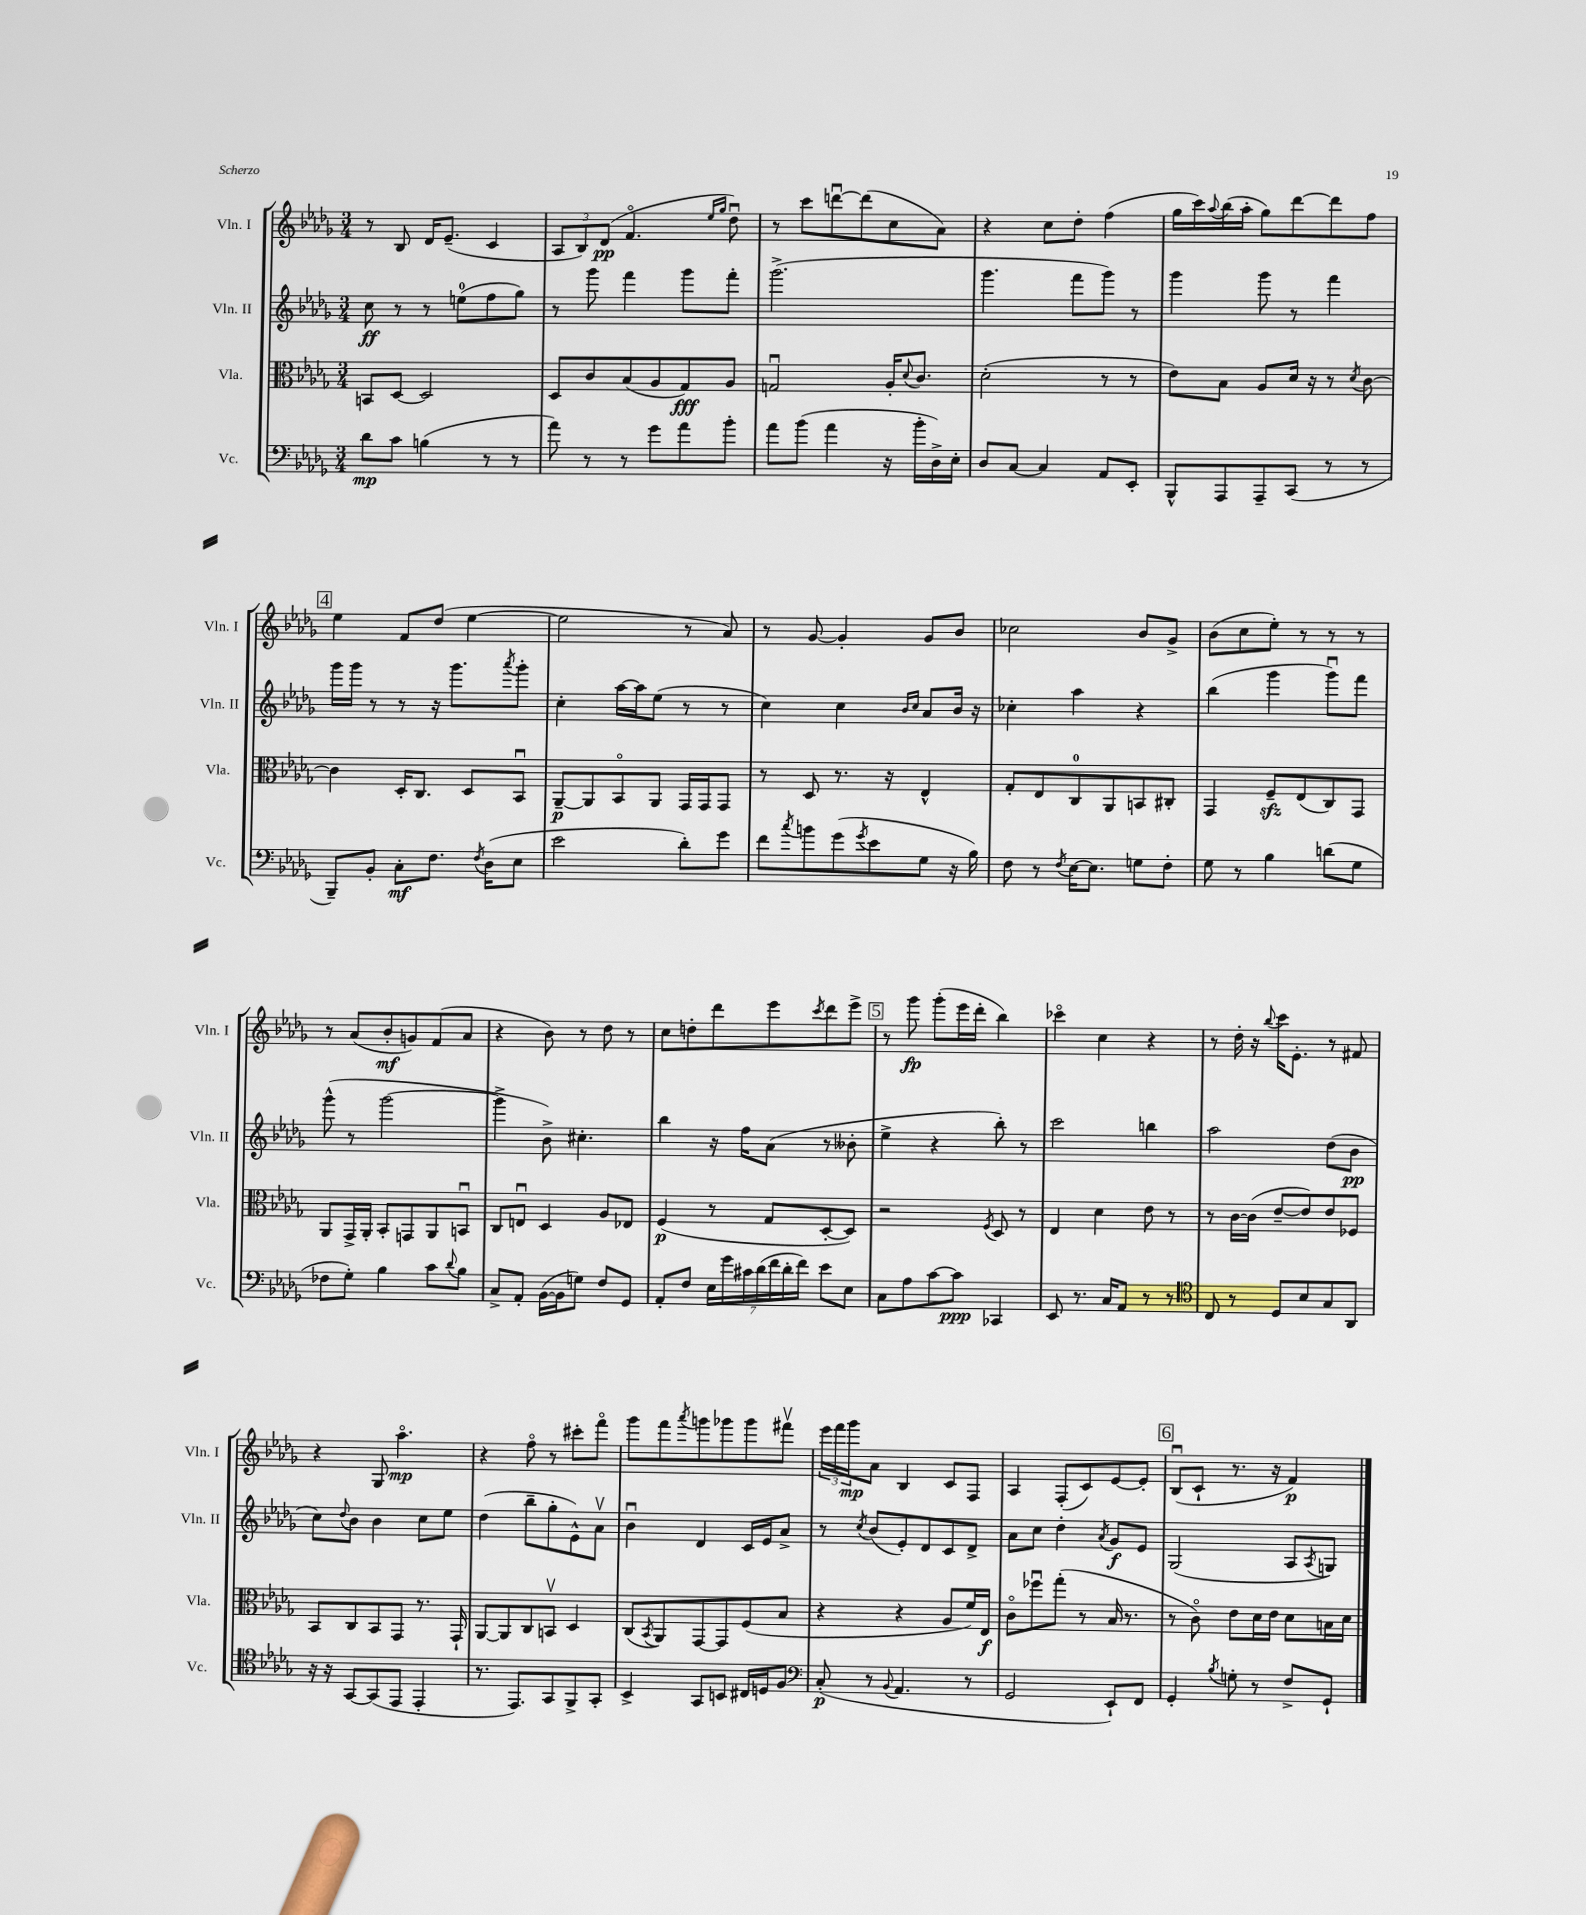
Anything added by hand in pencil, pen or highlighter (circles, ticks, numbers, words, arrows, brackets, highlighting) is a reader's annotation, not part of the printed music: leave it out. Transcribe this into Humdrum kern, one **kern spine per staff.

**kern	**kern	**kern	**kern
*staff4	*staff3	*staff2	*staff1
*clefF4	*clefC3	*clefG2	*clefG2
*k[b-e-a-d-g-]	*k[b-e-a-d-g-]	*k[b-e-a-d-g-]	*k[b-e-a-d-g-]
*M3/4	*M3/4	*M3/4	*M3/4
8d-\L	8BB/L	8cc\	8r
8c\J	[8D-/J	8r	8B-/
(4B\	2D-/]	8r	16d-/LK
.	.	.	(8.e-~/J
.	.	(8ee\L	.
8r	.	8ff\	4c/
8r	.	8gg-\J)	.
=	=	=	=
8a-\)	8D-/L	8r	12A-/L
.	.	.	12B-/)
8r	8c/	8ggg-\	.
.	.	.	(12d-/J
8r	(8B-/	4fff\	4.fo/
8g-\L	8A-/	.	.
8a-\	8G-/)	8ggg-\L	.
.	.	.	16qqee-/LL
.	.	.	16qqgg-/JJ
8b-'\J	8A-/J	8fff'\J	8dd-u\)
=	=	=	=
8a-\L	2Gu/	(2.ggg-^\	8r
(8b-\J	.	.	8ccc\L
4a-\	.	.	[8dddu\
.	.	.	(8ddd\]
16r	16A-'/LK	.	8cc\
.	8qqd-/	.	.
16b-'\LL	8.c/J	.	.
16D-^\)	.	.	8a-\J)
16E-'\JJ	.	.	.
=	=	=	=
8D-/L	(2d-'\	4.ggg-\	4r
[8C/J	.	.	.
4C/]	.	.	8cc\L
.	.	8fff\L	8dd-'\J
8AA-/L	8r	8ggg-\J)	(4ff\
8EE-'/J	8r	8r	.
=	=	=	=
8BBB-^^/L	8e-\L)	4ggg-\	16gg-\LL
.	.	.	16ccc\)
.	.	.	8qqaa-/
8AAA-/	8B-\J	.	(16bb-\
.	.	.	16aa-'\JJ
8AAA-~/	8A-/L	8ggg-\	8gg-\L)
(8CC/J	16d-/Jk	8r	[8ddd-\
.	16r	.	.
8r	8r	4fff\	8ddd-\]
.	8qd-/	.	.
8r	[8c\	.	8ff\J
=	=	=	=
8BBB-~/L)	4c\]	16ggg-\LL	4ee-\
.	.	16ggg-\JJ	.
8BB-'/J	.	8r	.
8C'\L	16D-'/LK	8r	8f/L
.	8.C/J	.	.
8.F\J	.	16r	(8dd-/J
.	.	8.ggg-\L	.
.	8D-/L	.	[4ee-\
8qF/	.	.	.
(16D-\LK	.	.	.
.	.	8qaaa-/	.
8E-\J	8BB-u/J	8ggg-'\J	.
=	=	=	=
2e-\	[8AA-~/L	4cc'\	2ee-\]
.	8AA-/]	.	.
.	8BB-o/	[16aa-\LL	.
.	.	16aa-\]J	.
.	8AA-/J	(8ee-\J	.
8d-'\L)	16GG-/LL	8r	8r
.	16GG-/J	.	.
8g-\J	8GG-/J	8r	8a-/)
=	=	=	=
8f\L	8r	4cc\)	8r
8qcc/	.	.	.
8b\	8D-/	.	[8g-/
(8g-\	8.r	4cc\	4g-'/]
8qg-/	.	.	.
8e-\	.	.	.
.	16r	.	.
.	.	16qqb-/LL	.
.	.	16qqcc/JJ	.
8G-\J	4E-^^/	8a-/L	8g-/L
16r	.	16b-/Jk	8b-/J
16B-\)	.	16r	.
=	=	=	=
8F\	8G-'/L	4cc-'\	2cc-\
8r	8E-/	.	.
8qF/	.	.	.
[16E-\LK	8C/	4aa-\	.
8.E-\]J	.	.	.
.	8AA-/	.	.
8G\L	8BB/	4r	8b-/L
8F'\J	8C#'/J	.	8g-^/J
=	=	=	=
8G-\	4GG-/	(4bb-\	(8b-\L
8r	.	.	8cc\
4B-\	8F~/L	4ggg-\	8ee-'\J)
.	(8E-/	.	8r
(8d\L	8C/)	8ggg-u\L)	8r
8G-\J	8GG-/J	8fff\J	8r
=	=	=	=
8F-\L	8AA-/L	(8ggg-^^\	8r
8G-'\J)	16GG-^/L	8r	(8a-/L
.	16AA-'/JJ	.	.
4B-\	8BB-'/L	[2ggg-\	8b-'/
.	8GG/	.	8g/)
8c\L	8AA-/	.	(8f/
8qqd-/	.	.	.
8B-\J	8BBu/J	.	8a-/J
=	=	=	=
8C^/L	8C/L	4ggg-^\]	4r
8AA-'/J	8Eu/J	.	.
([16BB-\LL	4D-/	8b-^\)	8b-\)
16BB-\]J	.	.	.
8G\J)	.	4.cc#'\	8r
8F/L	8A-/L	.	8dd-\
8GG-/J	8E-/J	.	8r
=	=	=	=
8AA-'/L	(4F/	4bb-\	8cc\L
8F/J	.	.	8dd'\
28E-\LL	8r	16r	8ddd-\
28g-\	.	.	.
.	.	16ff\LK	.
28c#\	.	.	.
(28d-\	.	.	.
.	8G-/L	(8a-\J	8eee-\
28f\	.	.	.
28d-'\	.	.	.
28f\JJ)	.	.	.
.	.	.	8qccc/
8e-\L	[8D-'/	8r	8ddd-\
8E-\J	8D-/]J)	8b--'\	8eee-^\J
=	=	=	=
8C\L	2r	4ee-^\	8r
8A-\	.	.	8ggg-\
[8c\	.	4r	(8ggg-'\L
8c\]J	.	.	16eee-\L
.	.	.	16ddd-'\JJ
.	8qF/	.	.
4CC-/	8D-/	8bb-'\)	4bb-\)
.	8r	8r	.
=	=	=	=
8EE-/	4E-/	2ccc\	4ccc-o\
8.r	.	.	.
.	4d-\	.	4cc\
16C/LK	.	.	.
8AA-/J	.	.	.
8r	8e-\	4bb\	4r
8r	8r	.	.
=	=	=	=
*clefC4	*	*	*
8C/	8r	2aa-\	8r
8r	[16c\LL	.	16dd-'\
.	(16c\]JJ	.	16r
.	.	.	8qqbb-/
8D-/L	[8e-~/L	.	16ccc\LK
.	.	.	8.e-'\J
8B-/	8e-/])	.	.
8G-/	8e-/	(8dd-\L	8r
8AA-/J	8F-/J	8b-\J	8f#/
=	=	=	=
16r	8BB-/L	8cc\L)	4r
16r	.	.	.
.	.	8qqdd-/	.
[8GG-/L	8C/	8b-\J	.
(8GG-/]	8BB-/	4b-\	8G-/
8EE-/J	8GG-/J	.	4.aa-o\
4EE-'/	8.r	8cc\L	.
.	.	8ee-\J	.
.	16GG-`/	.	.
=	=	=	=
8.r	[8AA-/L	(4dd-\	4r
.	8AA-/]	.	.
8.EE-/L)	.	.	.
.	8C/	8bb-~\L	8ffo\
8GG-/	8BBv/J	8gg-'\	8r
8FF^/	4D-/	8e-^^\)	8ccc#'\L
8GG-'/J	.	8a-v\J	8fffo\J
=	=	=	=
4BB-^/	(8C/L	4b-u\	8ggg-\L
.	8qBB-/	.	.
.	8AA-/)	.	8fff\
.	.	.	8qaaa-/
8GG-/L	[8GG-/	4d-/	8ggg\
8BB/J	8GG-/]	.	8ggg-\
16C#/LL	(8F/	16c/LL	8ggg-\
16D/J	.	16e-/J	.
8F/J	8B-/J	8a-^/J	8fff#v\J
=	=	=	=
*clefF4	*	*	*
(8C'/	4r	8r	24eee-\LL
.	.	.	24fff\
.	.	.	24ggg-\J
.	.	8qcc/	.
8r	.	(8b-/L	8a-\J
8qqBB-/	.	.	.
4.AA-/	4r	8e-'/)	4B-/
.	.	8d-/	.
.	8A-/L	8c/	8c/L
8r	16f/L)	8d-^/J	8F/J
.	16E-/JJ	.	.
=	=	=	=
2GG-/	8co\L	8a-\L	4A-/
.	8ff-u\	8cc\J	.
.	(8gg-'\J	4dd-'\	(8F'/L
.	8r	.	8c/)
.	.	8qa-/	.
8EE-`/L)	16B-/	8g-/L	[8e-/
.	8.r	.	.
8FF/J	.	8e-/J	8e-'/]J
=	=	=	=
4GG-'/	8r	(2G-/	(8B-u/L
.	8co\)	.	8c`/J
8qB-/	.	.	.
8G'\	8e-\L	.	8.r
8r	16d-\L	.	.
.	16e-\JJ	.	16r
8F^/L	8d-\L	8A-/L	4f/)
.	.	8qA-/	.
8GG-`/J	16B\L	8G/J)	.
.	16d-\JJ	.	.
==	==	==	==
*-	*-	*-	*-
